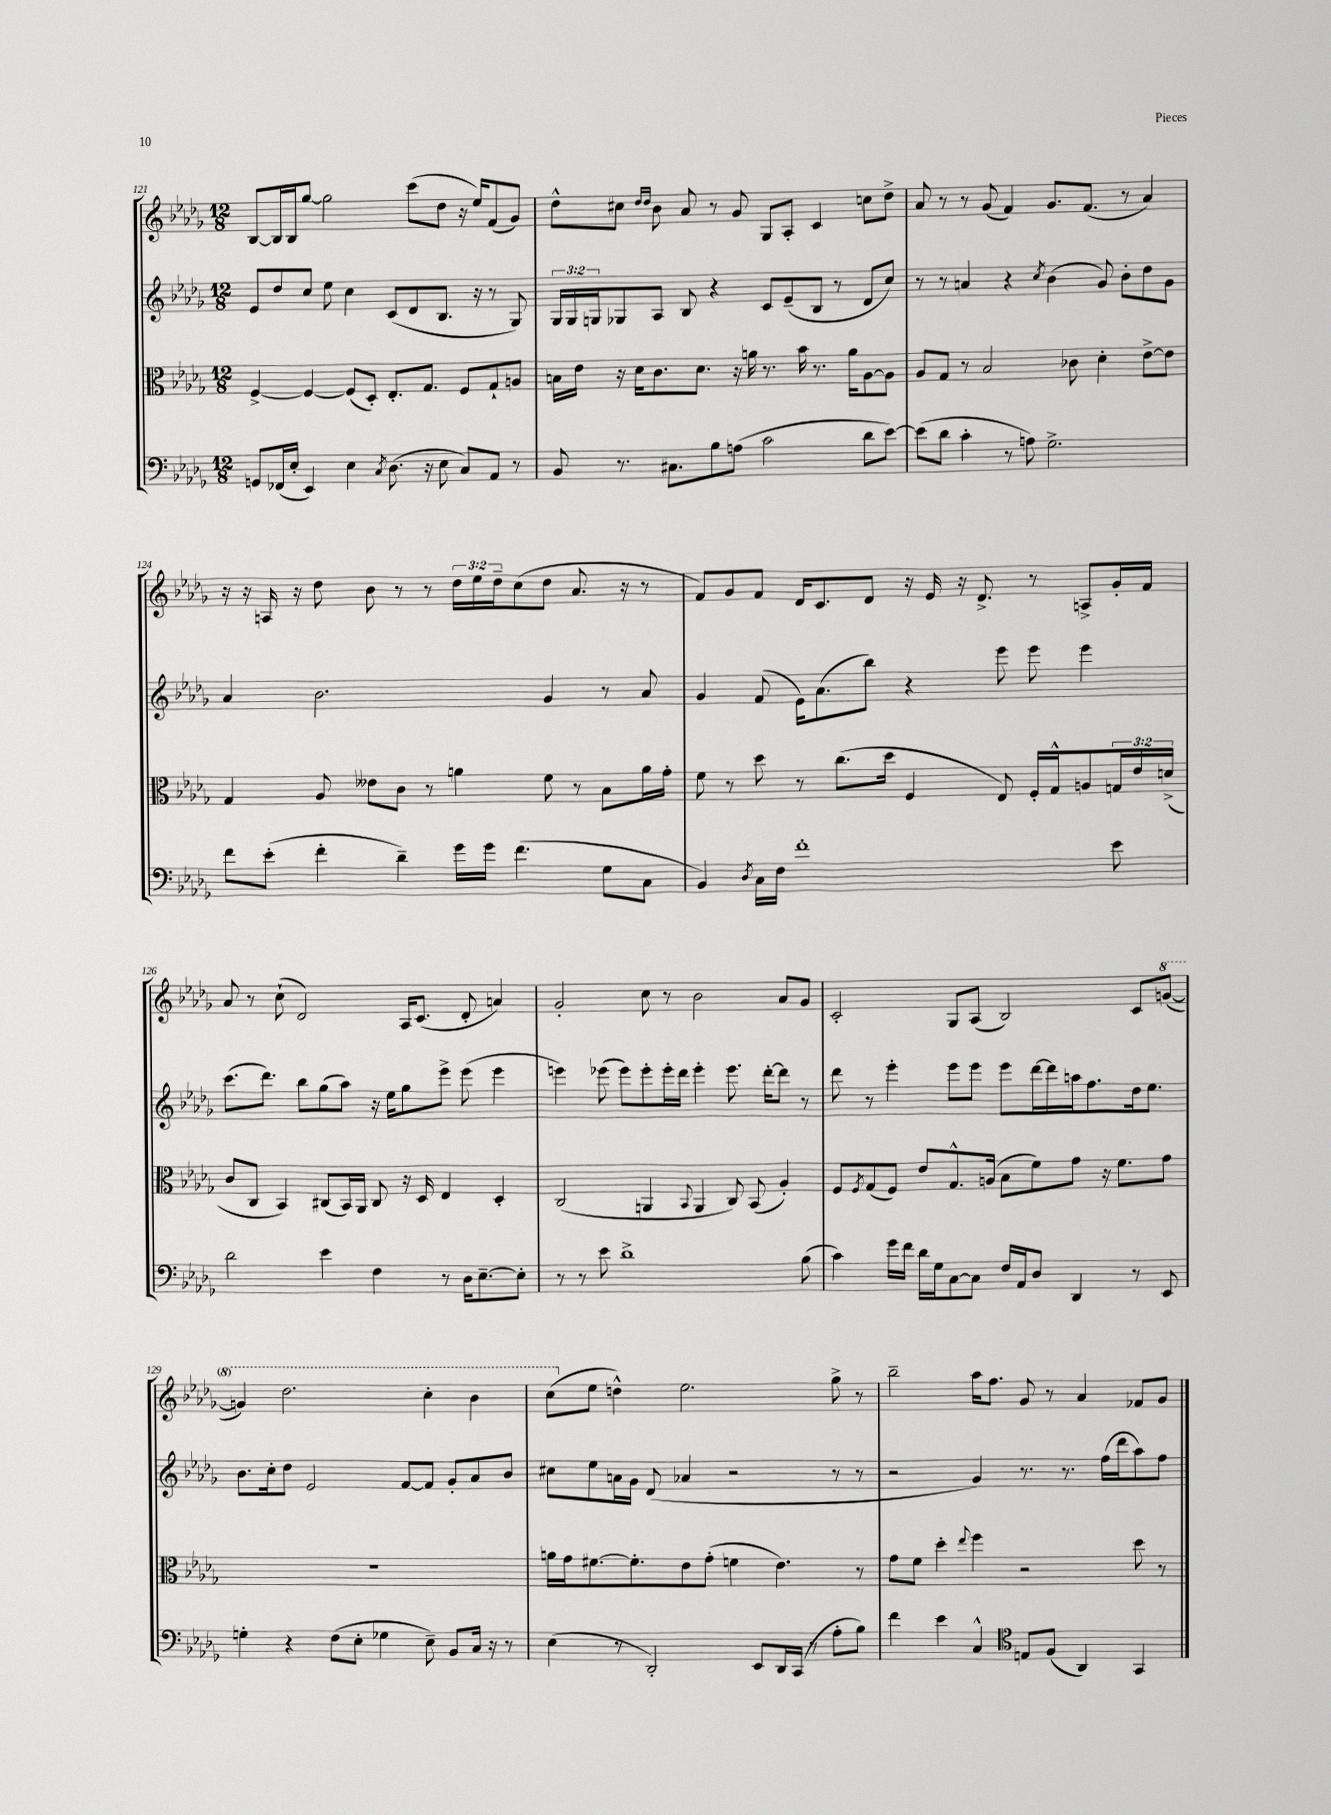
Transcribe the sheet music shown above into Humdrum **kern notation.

**kern	**kern	**kern	**kern
*staff4	*staff3	*staff2	*staff1
*clefF4	*clefC3	*clefG2	*clefG2
*k[b-e-a-d-g-]	*k[b-e-a-d-g-]	*k[b-e-a-d-g-]	*k[b-e-a-d-g-]
*M12/8	*M12/8	*M12/8	*M12/8
8GG	[4F^	8e-	[8B-
(16FF-	.	8dd-	16B-]
16E-'	.	.	16B-
4EE-)	4F_	8cc	[8gg-
.	.	8ee-	2gg-]
4E-	(8F]	4cc	.
.	8D-')	.	.
8qC	.	.	.
(8.D-	8.E-'	(8c	.
.	.	8d-	(8ccc
16r	8.G-	.	.
8E-	.	8.B-	8dd-
8C)	8F	.	16r
.	.	16r	16ee-)
8AA-	8G-`	8r	(8f
8r	8A	8G-)	8g-)
=	=	=	=
8BB-	16B	24G-	8dd-^^
.	.	24G-	.
.	16e-	.	.
.	.	24G	.
8.r	16r	8G-	8cc#
.	16d-	.	.
.	.	.	16qqdd-
.	.	.	16qqdd-
.	8.c	8A-	8b-
8.C#	.	.	.
.	.	8B-	8a-
.	8.d-	.	.
8B-	.	4r	8r
(8A	16r	.	8g-
.	16a	.	.
2c	8.r	8c	8G-
.	.	(8e-~	8A-'
.	16b-	.	.
.	8.r	8B-	4c
.	.	8r	.
.	16a	.	.
8d-	[8A-	8d-	8cc
[8e-)	8A-]	8cc)	8dd-^
=	=	=	=
(8e-]	8A-	8r	8a-
8d-	8G-	8r	8r
4c'	8r	4a	8r
.	2B-	.	(8g-
8r	.	4r	4f)
8A)	.	.	.
.	.	8qcc	.
2.G-^	.	(4b-	8.g-
.	8c-	.	.
.	.	.	(8.f
.	4d-'	8g-)	.
.	.	8b-'	8r
.	[8e-^	8dd-	4a-)
.	8e-]	8g-	.
=	=	=	=
8f	4G-	4a-	16r
.	.	.	16r
(8e-'	.	.	16A
.	.	.	16r
4f'	8A-	2.b-	8dd-
.	8e--	.	8b-
4d-~)	8c	.	8r
.	8r	.	8r
16g-	4a	.	24dd-
.	.	.	24ee-
16g-	.	.	.
.	.	.	24dd-~
(4.f	.	.	(8cc
.	8f	4g-	8dd-
.	8r	.	8.a-
8G-	8B-	8r	.
.	.	.	16r
8C	16a	8a-	8r
.	16g-'	.	.
=	=	=	=
4BB-)	8f	4g-	8f)
.	8r	.	8g-
8qD-	.	.	.
16C	8dd-	(8f	8f
16F	.	.	.
1f'	8r	16e-)	16d-
.	.	(8.a-	8.c
.	(8.cc	.	.
.	.	8bb-)	8d-
.	16dd-	.	.
.	4F	4r	16r
.	.	.	16e-
.	.	.	16r
.	.	.	8.d-^
.	8E-)	8eee-	.
.	16F'	8eee-	8r
.	16G-^^	.	.
.	8A	4eee-	8A^
8e-	24G	.	16g-'
.	24e-	.	.
.	.	.	16f
.	(24d^	.	.
=	=	=	=
2d-	8c	(8.ccc	8a-
.	8C	.	8r
.	.	8.ddd-)	.
.	4BB-)	.	(8cc`
.	.	8bb-	2d-)
4e-	(8C#	(8gg-	.
.	16BB-)	8aa-)	.
.	16AA-	.	.
4F	8C#	16r	.
.	.	16ee-	.
.	16r	8gg-	16A-
.	16D-	.	(8.c
8r	4E-	8eee-^	.
16D-	.	(8eee-	8d-'
[8.E-~	.	.	.
.	4D-'	4eee-	4a)
8E-']	.	.	.
=	=	=	=
8r	(2C	4eee)	2g-'
8r	.	.	.
8e-	.	(8eee-	.
1d-^	.	8eee-)	.
.	4AA	8eee-'	8cc
.	.	16eee-'	8r
.	.	16ddd-	.
.	8qqBB-	.	.
.	4AA	4eee-'	2b-
.	8C)	8.eee-	.
.	(8BB-	.	.
.	.	[16ddd-'	.
.	4A-')	8ddd-]	8a-
(8B-	.	8r	8g-
=	=	=	=
4c)	8F	8ddd-	2c'
.	8qF	.	.
.	(8G-	8r	.
16g-	8F)	4eee-'	.
16f	.	.	.
16d-	8e-	.	.
16G-	.	.	.
[8C	8.G-^^	8eee-	8G-
8C]	.	8eee-	(8A-
.	(16A	.	.
16F	8B-	8eee-	2B-)
16AA-	.	.	.
8D-	8f)	[16ddd-	.
.	.	16ddd-]	.
4DD-	8g-	16aa	.
.	.	8.ff	.
.	16r	.	.
.	8.f	.	.
8r	.	16dd-	8c
.	.	8.ee-	.
8EE-	8g-	.	([8gg
=	=	=	=
4G'	1.r	8.b-	4gg])
.	.	16cc'	.
4r	.	8dd-	2.ddd-
.	.	2e-	.
(8F	.	.	.
8E-'	.	.	.
4G-	.	.	.
.	.	[8f	.
8E-~)	.	8f]	4ccc'
8BB-	.	8g-'	.
16C	.	8a-	4bb-
16r	.	.	.
8r	.	8b-	.
=	=	=	=
(4E-	16a	8cc#	(8ccc
.	16g-	.	.
.	[8.f#	8ee-	8ee-
8r	.	16a	4dd^^)
.	8.f#']	16g-	.
2DD-')	.	(8d-	.
.	8e-	4a-	2.ee-
.	(8g-'	.	.
.	4f	2r	.
8EE-	.	.	.
16DD-	4.e-)	.	.
(16CC	.	.	.
8r	.	.	.
8A-'	.	8r	8gg-^
8B-)	8r	8r	8r
=	=	=	=
4f	8g-	2r	2bb-~
.	8f	.	.
4e-	4dd-'	.	.
.	8qqee-	.	.
4C^^	4ff	4g-)	16aa-
.	.	.	8.ff
*clefC4	*	*	*
8E	2r	8.r	8g-
(8F	.	.	8r
.	.	8.r	.
4AA-)	.	.	4a-
.	.	(16ff	.
.	.	16ddd-	.
4GG-	8dd-	8aa-)	8f-
.	8r	8ff	8g-
==	==	==	==
*-	*-	*-	*-
